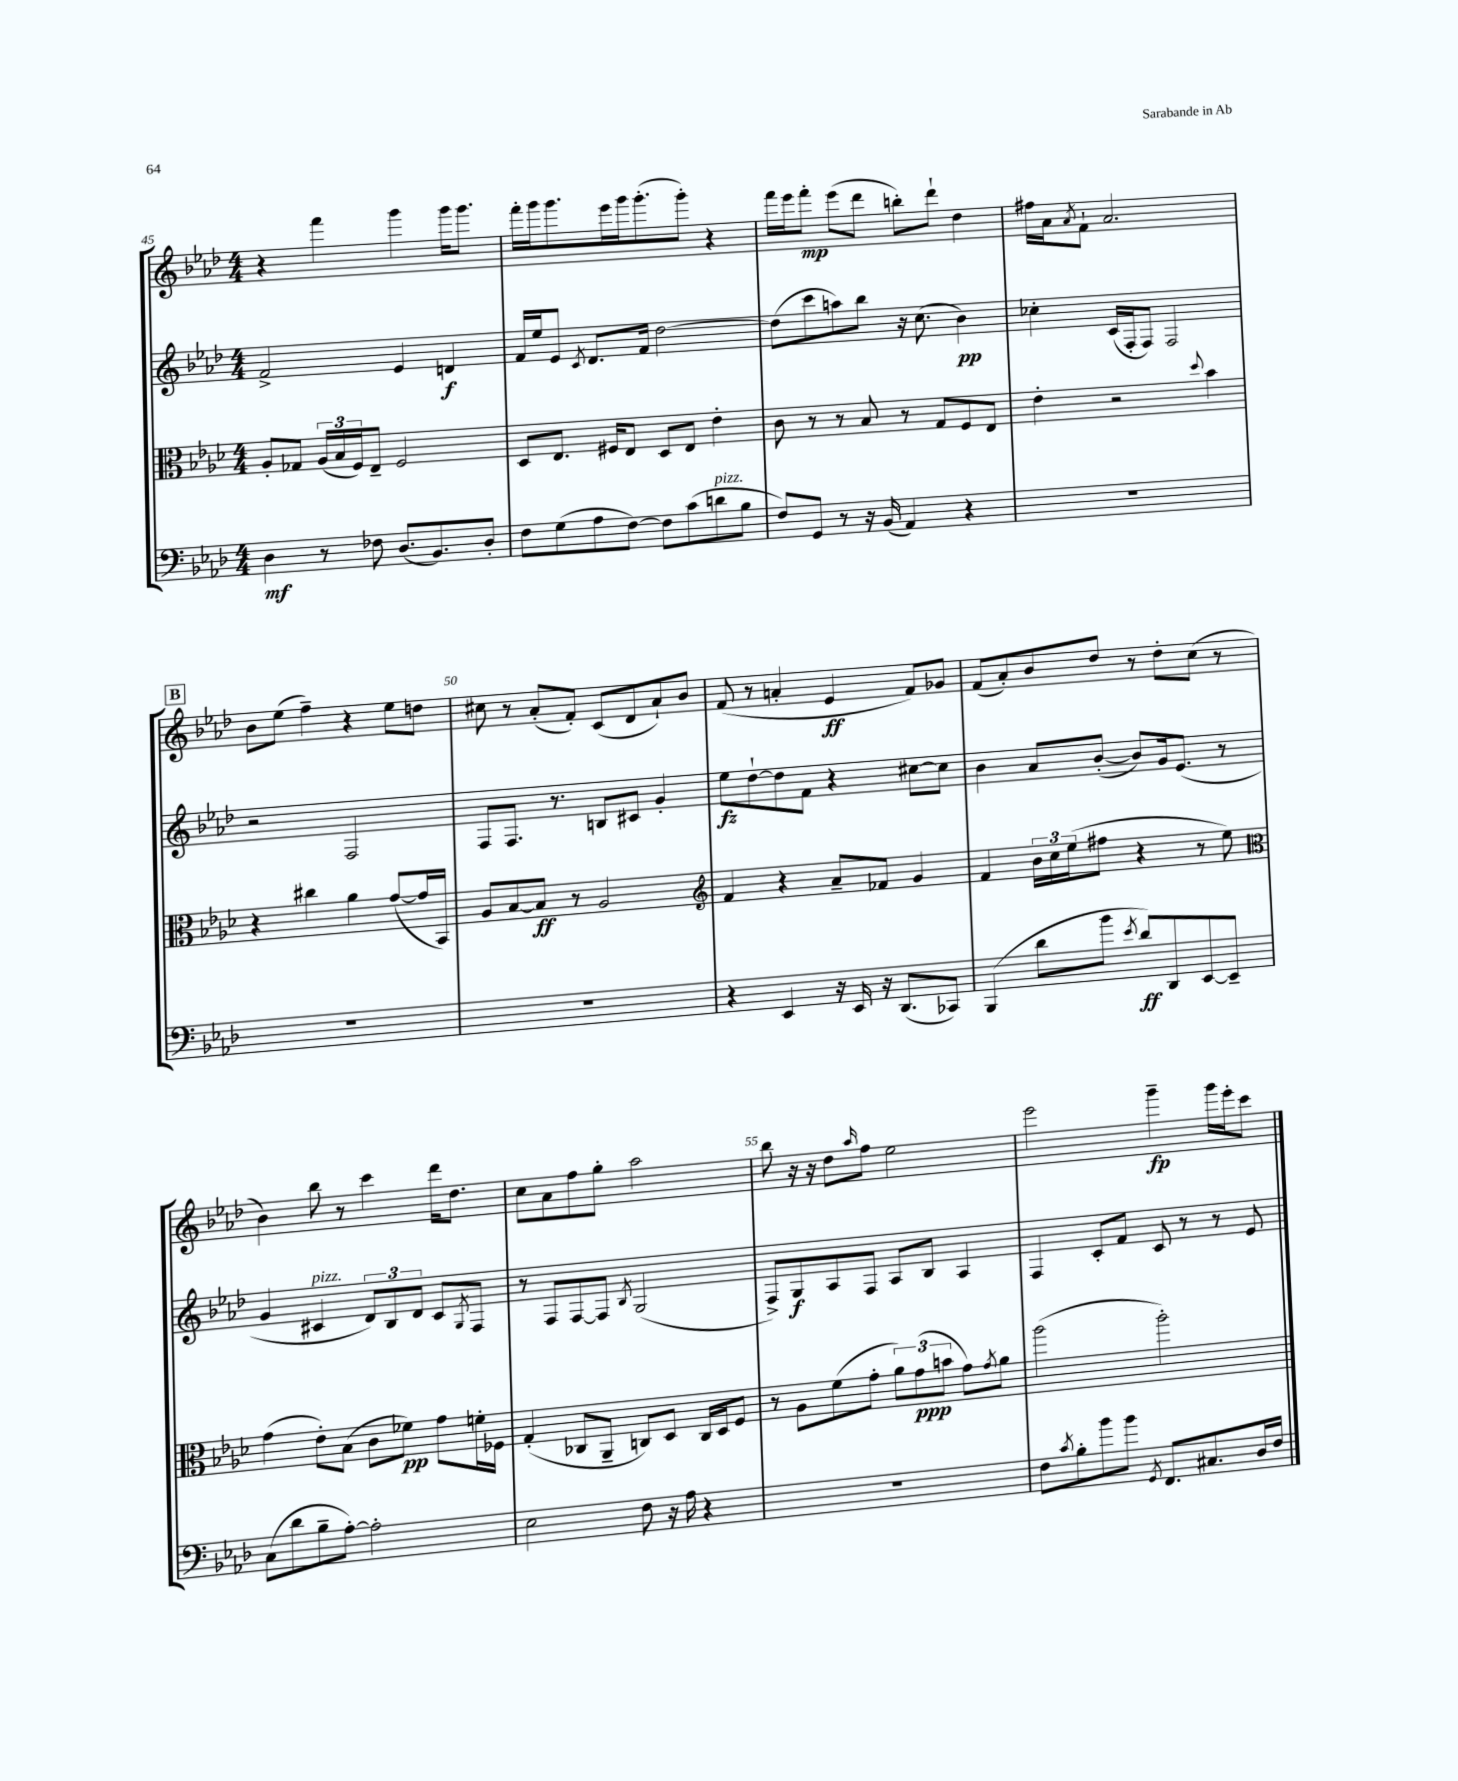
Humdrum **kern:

**kern	**kern	**kern	**kern
*staff4	*staff3	*staff2	*staff1
*clefF4	*clefC3	*clefG2	*clefG2
*k[b-e-a-d-]	*k[b-e-a-d-]	*k[b-e-a-d-]	*k[b-e-a-d-]
*M4/4	*M4/4	*M4/4	*M4/4
4D-	8A-'	2f^	4r
.	8G-	.	.
8r	(24A-	.	4fff
.	24B-	.	.
.	24F)	.	.
8F-	8E-~	.	.
(8.D-	2F	4e-	4ggg
8.BB-)	.	.	.
.	.	4d	16ggg
.	.	.	8.ggg
8D-'	.	.	.
=	=	=	=
8F	8D-	16f	16fff'
.	.	16ee-	16ggg
(8G	8.E-	8e-	8.ggg
.	.	8qc	.
8A-	.	8.d-	.
.	16F#	.	16eee-
[8F)	8E-	.	16ggg
.	.	16f	(8.ggg'
8F]	8D-	[2dd-	.
(8c	8E-	.	8ggg')
8d	4e-'	.	4r
8B-	.	.	.
=	=	=	=
8F)	8c	(8dd-]	16fff
.	.	.	16eee-
8GG	8r	8ccc	8fff'
8r	8r	8aa)	(8eee-
16r	8B-	8bb-	8ddd-
(16BB-	.	.	.
4AA-)	8r	16r	8bb')
.	.	(8.cc	.
.	8G	.	8ddd-`
4r	8F	4b-)	4dd-
.	8E-	.	.
=	=	=	=
1r	4e-'	4cc-'	16ff#
.	.	.	16a-
.	.	.	8qa-
.	.	.	8f`
.	2r	(16c	2.a-
.	.	16F'	.
.	.	8F)	.
.	.	2F	.
.	8qqdd-	.	.
.	4b-	.	.
=	=	=	=
1r	4r	2r	8b-
.	.	.	(8ee-
.	4cc#	.	4ff~)
.	4a-	2F	4r
.	([8g	.	8ee-
.	16g]	.	8dd
.	16BB-)	.	.
=	=	=	=
1r	8A-	8F	8cc#
.	[8B-	8.F	8r
.	8B-]	.	(8a-'
.	.	8.r	.
.	8r	.	8f')
.	2A-	8B	(8c
.	.	8c#	8d-
.	.	4g'	8a-`)
.	.	.	8b-
=	=	=	=
*	*clefG2	*	*
4r	4f	8ee-	(8f
.	.	[8dd-`	8r
4EE-	4r	8dd-]	4a'
.	.	8f	.
16r	8a-~	4r	4e-
16EE-	.	.	.
16r	8f-	.	.
(8.DD-	.	.	.
.	4g	[8cc#	8f)
8CC-)	.	8cc#]	8g-
=	=	=	=
(4BBB-	4f	4b-	(8f
.	.	.	8a-')
8d-	24b-	8a-	8b-
.	24cc	.	.
.	(24ee-	.	.
8b-	8ff#	([8b-'	8dd-
8qe-	.	.	.
8d-)	4r	8b-])	8r
8DD-	.	16g	8dd-'
.	.	(8.e-	.
[8EE-	8r	.	(8cc
8EE-~]	8ee-)	8r	8r
=	=	=	=
*	*clefC3	*	*
(8C	(4g	4g	4b-)
8d-	.	.	.
8B-~	8e-')	4c#	8bb-
[8A-')	(8B-	.	8r
2A-']	8c	12d-)	4ccc
.	.	12B-	.
.	8f-)	.	.
.	.	12d-	.
.	8g	8c#	16ddd-
.	.	.	8.dd-
.	.	8qG	.
.	16f'	8F	.
.	16F-	.	.
=	=	=	=
2E-	(4G'	8r	8cc
.	.	8F	8a-
.	8C-	[8F	8ff
.	8AA-~	8F]	8gg'
.	.	8qB-	.
8F	8C)	(2G	2aa-
16r	8D-	.	.
16A-	.	.	.
4r	16C	.	.
.	16D-	.	.
.	8F	.	.
=	=	=	=
1r	8r	8F^)	8bb-
.	8A-	8G	16r
.	.	.	16r
.	(8f	8A-	8dd-
.	.	.	16qqaa-
.	8g'	8F	8ff
.	12a-)	8A-	2ee-
.	(12g	.	.
.	.	8B-	.
.	12b	.	.
.	8g)	4A-	.
.	8qg	.	.
.	8a-	.	.
=	=	=	=
8F	(2aa-	4F	2eee-
8qc	.	.	.
8B-'	.	.	.
8b-	.	8c'	.
8b-	.	8f	.
8qGG	.	.	.
8.FF	2aa-')	8c	4ggg~
.	.	8r	.
8.C#	.	.	.
.	.	8r	16ggg
.	.	.	16eee-'
16D-	.	8e-	8ccc
16F	.	.	.
==	==	==	==
*-	*-	*-	*-
